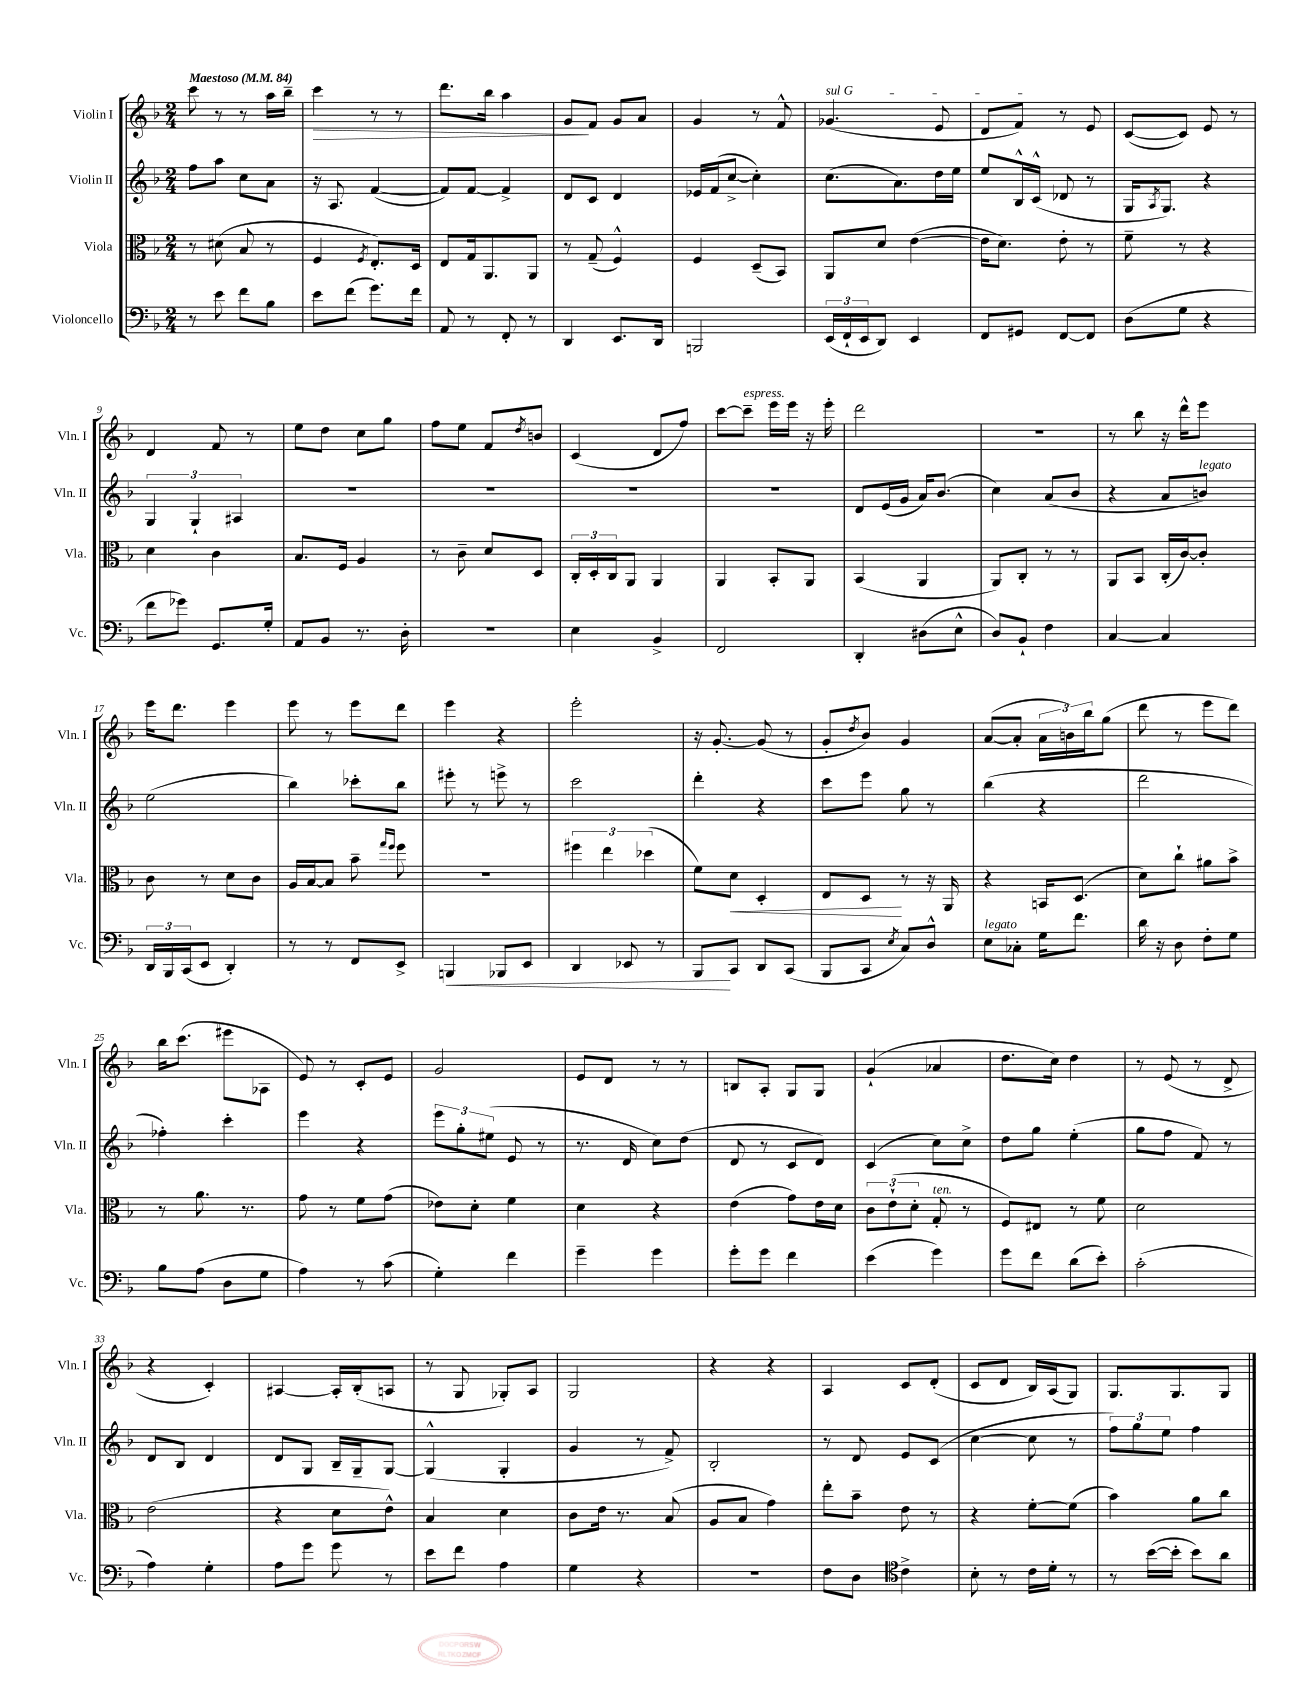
<<
\new StaffGroup <<
\new Staff = "s0" \with { instrumentName = "Violin I" shortInstrumentName = "Vln. I" } {
    \clef treble \key f \major \numericTimeSignature \time 2/4 \tempo "Maestoso" 4 = 84
    c'''8 r8 r8 a''16 bes''16-- |
    c'''4\> r8 r8 |
    d'''8. bes''16 a''4 |
    g'8\! f'8 g'8 a'8 |
    g'4 r8 f'8-^ |
    \once \override TextSpanner.bound-details.left.text = \markup { \italic "sul G" } ges'4.\startTextSpan( e'8 |
    d'8 f'8\stopTextSpan) r8 e'8 |
    c'8~( c'8) e'8 r8 |
    d'4 f'8 r8 |
    e''8 d''8 c''8 g''8 |
    f''8 e''8 f'8 \acciaccatura { d''8 } b'8 |
    c'4( d'8 f''8) |
    c'''8~ c'''8--^\markup { \italic "espress." } e'''16 e'''16 r16 e'''16-. |
    d'''2 |
    r2 |
    r8 bes''8 r16 d'''16-^ e'''8 |
    e'''16 d'''8. e'''4 |
    e'''8 r8 e'''8 d'''8 |
    e'''4 r4 |
    e'''2-. |
    r16 g'8.~-. g'8( r8 |
    g'8-. \acciaccatura { d''8 } bes'8) g'4 |
    a'8~( a'8-. \tuplet 3/2 { a'16 b'16) bes''16 } g''8( |
    d'''8 r8 e'''8 d'''8) |
    bes''16 c'''8.( eis'''8 aes8 |
    e'8) r8 c'8-. e'8 |
    g'2 |
    e'8 d'8 r8 r8 |
    b8 a8-. g8 g8 |
    g'4-!( aes'4 |
    d''8. c''16) d''4 |
    r8 e'8( r8 d'8-> |
    r4 c'4-.) |
    ais4~ ais16-. bes16-.( a8 |
    r8 g8 ges8-.) a8 |
    g2 |
    r4 r4 |
    a4 c'8 d'8-.( |
    c'8 d'8 bes16) a16( g8) |
    g8. g8. g8 \bar "|." |
}
\new Staff = "s1" \with { instrumentName = "Violin II" shortInstrumentName = "Vln. II" } {
    \clef treble \key f \major \numericTimeSignature \time 2/4
    f''8 a''8 c''8 a'8 |
    r16 a8. f'4~( |
    f'8) f'8~ f'4-> |
    d'8 c'8 d'4 |
    ees'16 f'16( c''8~-> c''4-.) |
    c''8.( a'8.) d''16 e''16 |
    e''8 bes16-^ c'16-^( des'8 r8 |
    g16 \acciaccatura { a8 } g8.) r4 |
    \tuplet 3/2 { g4 g4-! ais4 } |
    R2 |
    R2 |
    R2 |
    R2 |
    d'8 e'16( g'16 a'16) bes'8.( |
    c''4) a'8( bes'8 |
    r4 a'8 b'8^\markup { \italic "legato" }) |
    e''2( |
    bes''4) ces'''8-. bes''8 |
    eis'''8-. r8 e'''8-> r8 |
    c'''2 |
    d'''4-. r4 |
    c'''8 e'''8 g''8 r8 |
    bes''4( r4 |
    d'''2 |
    fes''4-.) c'''4-. |
    e'''4 r4 |
    \tuplet 3/2 { e'''8 g''8-. eis''8( } e'8 r8 |
    r8. d'16 c''8) d''8( |
    d'8 r8 c'8 d'8) |
    c'4( c''8) c''8-> |
    d''8 g''8 e''4-.( |
    g''8 f''8 f'8) r8 |
    d'8 bes8 d'4 |
    d'8 g8 bes16-- g16-- g8~ |
    g4-^( g4-. |
    g'4 r8 f'8->) |
    bes2-. |
    r8 d'8 e'8 c'8( |
    c''4~ c''8 r8 |
    \tuplet 3/2 { f''8) g''8 e''8 } f''4 \bar "|." |
}
\new Staff = "s2" \with { instrumentName = "Viola" shortInstrumentName = "Vla." } {
    \clef alto \key f \major \numericTimeSignature \time 2/4
    r8 dis'8( bes8 r8 |
    f4 \acciaccatura { f8 } e8.-.) d16 |
    e8 g16 a,8. a,8 |
    r8 g8--( f4-^) |
    f4 d8--( bes,8) |
    a,8 d'8 e'4~( |
    e'16 d'8.) e'8-. r8 |
    f'8-- r8 r4 |
    d'4 c'4 |
    bes8. f16 a4 |
    r8 c'8-- d'8 d8 |
    \tuplet 3/2 { c16-. d16-. c16 } a,8 a,4 |
    a,4 bes,8-. a,8 |
    bes,4( a,4 |
    a,8) c8-. r8 r8 |
    a,8 bes,8 c16-.( c'16~) c'8-. |
    c'8 r8 d'8 c'8 |
    a16 bes16~ bes8 bes'8-- \grace { g''16 f''16 } f''8 |
    r2 |
    \tuplet 3/2 { fis''4 e''4 des''4( } |
    f'8) d'8\< d4-. |
    e8 d8\! r8 r16 a,16 |
    r4 b,16 d8.( |
    d'8) c''8-! ais'8 bes'8-> |
    r8 a'8. r8. |
    g'8 r8 f'8 g'8( |
    ees'8) d'8-. f'4 |
    d'4 r4 |
    e'4( g'8) e'16 d'16 |
    \tuplet 3/2 { c'8 e'8-!( d'8-. } g8-.^\markup { \italic "ten." } r8 |
    f8) eis8 r8 f'8 |
    d'2 |
    e'2( |
    r4 d'8 e'8-^) |
    bes4 d'4 |
    c'8 e'16 r8. bes8( |
    a8 bes8 g'4) |
    e''8-. bes'8-- e'8 r8 |
    r4 f'8~-. f'8( |
    bes'4) a'8 c''8 \bar "|." |
}
\new Staff = "s3" \with { instrumentName = "Violoncello" shortInstrumentName = "Vc." } {
    \clef bass \key f \major \numericTimeSignature \time 2/4
    r8 e'8 f'8 bes8 |
    e'8 f'8( g'8.) f'16 |
    a,8 r8 f,8-. r8 |
    d,4 e,8. d,16 |
    b,,2 |
    \tuplet 3/2 { e,16( f,16-! e,16 } d,8) e,4 |
    f,8 gis,8 f,8~ f,8 |
    d8( g8 r4 |
    f'8 ges'8) g,8. g16-. |
    a,8 bes,8 r8. d16-. |
    R2 |
    e4 bes,4-> |
    f,2 |
    d,4-. dis8( e8-^ |
    d8) bes,8-! f4 |
    c4~ c4 |
    \tuplet 3/2 { d,16 bes,,16 c,16( } e,8 d,4-.) |
    r8 r8 f,8 e,8-> |
    b,,4\< bes,,8 e,8 |
    d,4 ees,8 r8 |
    bes,,8\! c,8 d,8 c,8( |
    bes,,8 c,8 \acciaccatura { e8 } c8) d8-^ |
    e8^\markup { \italic "legato" } ces8-. g16 f'8. |
    d'16 r16 d8 f8-. g8 |
    bes8 a8( d8 g8 |
    a4) r8 c'8( |
    g4-.) f'4 |
    g'4-- g'4 |
    g'8-. g'8 f'4 |
    e'4( g'4) |
    g'8 f'8 d'8( e'8-.) |
    c'2-.( |
    a4) g4-. |
    a8 g'8 g'8 r8 |
    e'8 f'8 a4 |
    g4 r4 |
    r2 |
    f8 d8 \clef tenor c'4-> |
    bes8-. r8 c'16 d'16-. r8 |
    r8 bes'16~( bes'16-. bes'8) a'8 \bar "|." |
}
>>
>>
